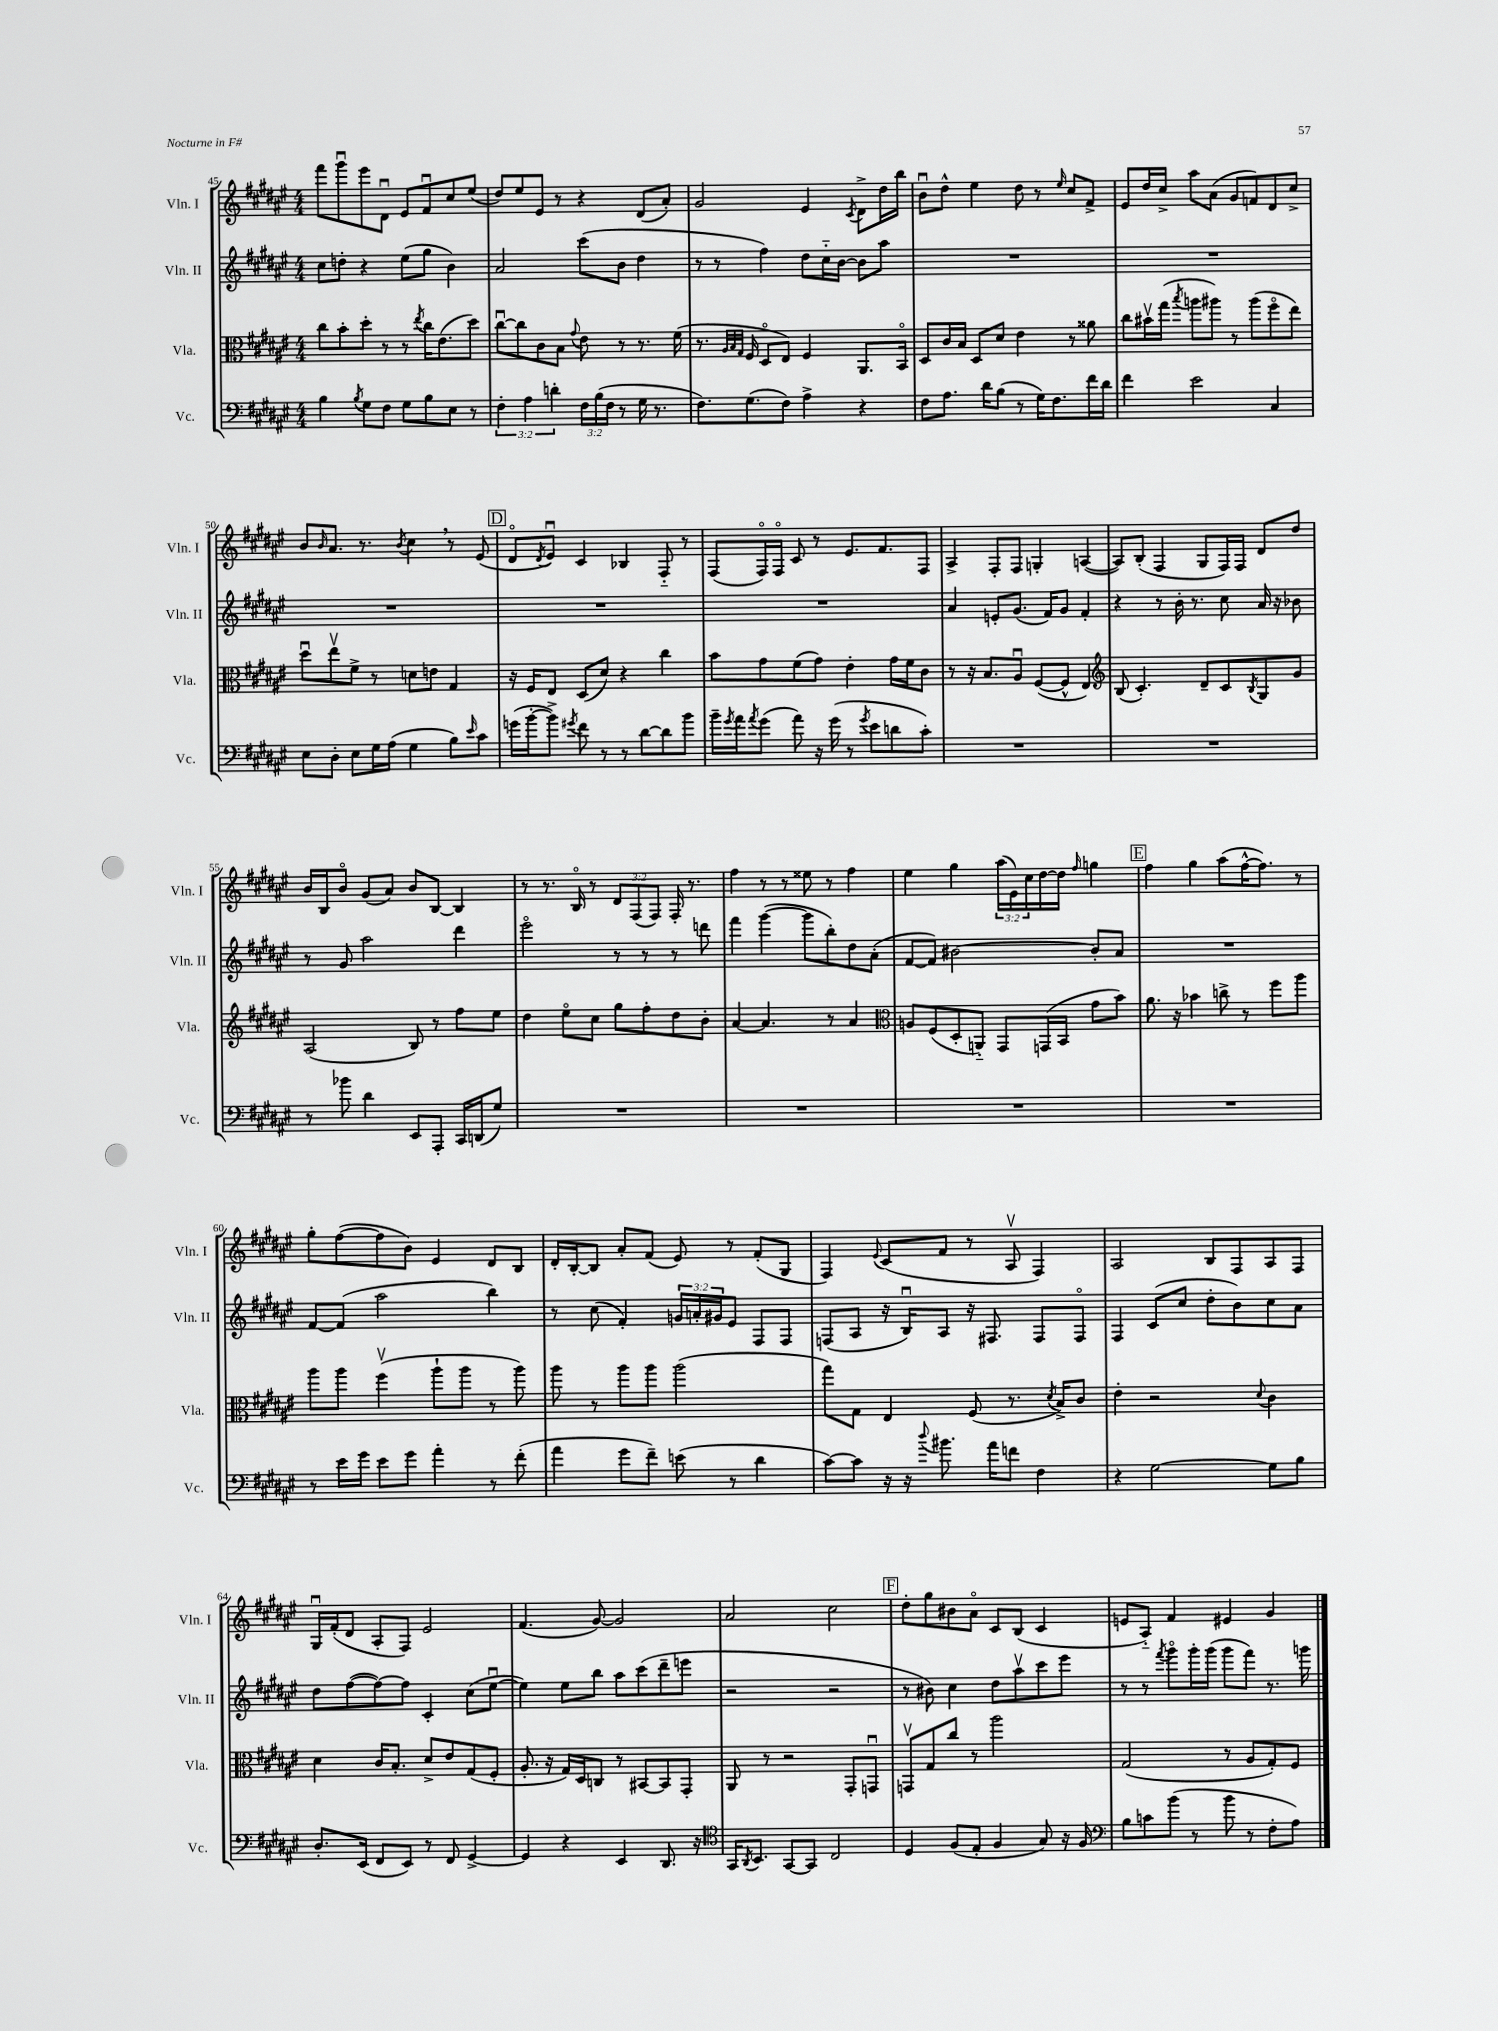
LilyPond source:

<<
\new StaffGroup <<
\new Staff = "s0" \with { instrumentName = "Vln. I" shortInstrumentName = "Vln. I" } {
    \clef treble \key fis \major \numericTimeSignature \time 4/4 \override Staff.TupletNumber.text = #tuplet-number::calc-fraction-text
    fis'''8 gis'''8\downbow eis'''8 dis'8\downbow eis'8 fis'8\downbow cis''8 eis''8( |
    dis''8) eis''8 eis'8 r8 r4 dis'8( ais'8-.) |
    gis'2 eis'4 \acciaccatura { cis'8 } dis'8-> dis''16 b''16 |
    b'8\downbow dis''8-^ eis''4 dis''8 r8 \grace { eis''16 } cis''8 fis'8-> |
    eis'8 dis''16 cis''16-> ais''8 ais'8( gis'8 f'8) dis'8 cis''8-> |
    b'8 \grace { b'16 } ais'8. r8. \acciaccatura { b'8 } cis''4 \breathe r8 eis'8( |
    \mark \markup { \box "D" } dis'8\flageolet \acciaccatura { dis'8 } eis'8\downbow) cis'4 bes4 fis8-_ r8 |
    fis8( fis16\flageolet) fis16\flageolet cis'8 r8 eis'8. fis'8. fis8 |
    ais4-> fis8-. fis8 g4-. a4~( |
    a8) b8-.( fis4 gis8 fis16) fis16 dis'8 dis''8 |
    b'16 b16 b'8\flageolet gis'8( ais'8) b'8 b8~ b4 |
    r8 r8. b16\flageolet r8 \tuplet 3/2 { dis'8 fis8( fis8) } fis16-. r8. |
    fis''4 r8 r8 eisis''8 r8 fis''4 |
    eis''4 gis''4 \tuplet 3/2 { ais''16( eis'16) cis''16 } dis''16~ dis''16 \grace { fis''16 } g''4 |
    \mark \markup { \box "E" } fis''4 gis''4 ais''8( fis''16~-^ fis''8.) r8 |
    gis''8-. fis''8~( fis''8 b'8) eis'4 dis'8 b8 |
    dis'16-. b16~-. b8 ais'8-. fis'8( eis'8) r8 fis'8-.( gis8 |
    fis4) \appoggiatura { eis'8 } cis'8( fis'8 r8 ais8\upbow fis4) |
    ais2 b8 fis8 ais8 fis8 |
    gis16\downbow fis'16-.( dis'8 ais8-. fis8) eis'2 |
    fis'4.( gis'8~) gis'2 |
    ais'2 cis''2 |
    \mark \markup { \box "F" } dis''8-. gis''8 bis'8 ais'8\flageolet cis'8 b8( cis'4 |
    e'8 ais8-_) fis'4 eis'4 gis'4 \bar "|." |
}
\new Staff = "s1" \with { instrumentName = "Vln. II" shortInstrumentName = "Vln. II" } {
    \clef treble \key fis \major \numericTimeSignature \time 4/4 \override Staff.TupletNumber.text = #tuplet-number::calc-fraction-text
    cis''8 d''8-. r4 eis''8( gis''8 b'4) |
    ais'2 cis'''8( b'8 dis''4 |
    r8 r8 fis''4) dis''8 cis''16-_ b'16~ b'8 ais''8 |
    R1 |
    R1 |
    R1 |
    \mark \markup { \box "D" } R1 |
    R1 |
    ais'4 e'8-. gis'8.( fis'16) gis'8 fis'4-. |
    r4 r8 b'16-. r8. cis''8 ais'16 r16 bes'8 |
    r8 gis'8 ais''2 dis'''4 |
    eis'''2\flageolet r8 r8 r8 d'''8 |
    fis'''4 gis'''4~( gis'''8 b''8-.) dis''8 ais'8-.( |
    fis'8~ fis'8) bis'2~ bis'8-. ais'8 |
    \mark \markup { \box "E" } R1 |
    fis'8~ fis'8( ais''2 b''4) |
    r8 cis''8( fis'4-.) \tuplet 3/2 { g'16 a'16-. gis'16 } eis'8 fis8 fis8 |
    f8( ais8 r16 b16\downbow) ais8 r16 fis8. fis8 fis8\flageolet |
    fis4 cis'8( cis''8 dis''8-. b'8) cis''8 ais'8 |
    dis''8 fis''8~( fis''8~) fis''8 cis'4-. cis''8( eis''8~\downbow |
    eis''4) eis''8 b''8 ais''8 cis'''8( dis'''8-- e'''8 |
    r2 r2 |
    \mark \markup { \box "F" } r8 bis'8) cis''4 dis''8 ais''8\upbow cis'''8 eis'''8 |
    r8 r8 \acciaccatura { fis'''8 } gis'''8\flageolet gis'''16-. gis'''16( gis'''8 fis'''8) r8. g'''16 \bar "|." |
}
\new Staff = "s2" \with { instrumentName = "Vla." shortInstrumentName = "Vla." } {
    \clef alto \key fis \major \numericTimeSignature \time 4/4
    cis''8 b'8-. dis''8-. r8 r8 \acciaccatura { eis''8 } cis''16 eis'8.( dis''8) |
    cis''8~\downbow cis''8 cis'8 b8 \appoggiatura { gis'8 } eis'8 r8 r8. fis'16( |
    r8. \grace { ais32 b32 gis32 } fis16 dis8\flageolet eis8) fis4 ais,8. b,16\flageolet |
    dis8 cis'16 b16 dis8 dis'8 eis'4 r8 aisis'8 |
    cis''8 bis'16\upbow gis''16( \acciaccatura { b''8 } a''8 ais''8) r8 ais''8( fis''8\flageolet eis''8) |
    dis''8\downbow eis''8\upbow fis'8-> r8 d'8 e'8 gis4 |
    \mark \markup { \box "D" } r16 fis16 eis8 dis8( dis'8) r4 cis''4 |
    b'8 gis'8 fis'8( gis'8) eis'4-. gis'16 fis'16 cis'8 |
    r8 r16 b8. ais8\downbow fis8~( fis8-^ eis4) |
    \clef treble b8( cis'4.-.) dis'8-- cis'8 \acciaccatura { b8 } gis8 gis'8 |
    ais2( b8) r8 fis''8 eis''8 |
    dis''4 eis''8\flageolet cis''8 gis''8 fis''8-. dis''8 b'8-. |
    ais'4~ ais'4. r8 ais'4 |
    \clef alto a8 fis8( dis8-. a,8-_) gis,8 g,16( b,16 gis'8 b'8) |
    \mark \markup { \box "E" } ais'8. r16 bes'4 c''8-> r8 fis''8 ais''8 |
    ais''8 ais''8 fis''4\upbow( ais''8-! ais''8 r8 ais''8) |
    ais''8 r8 ais''8 ais''8 ais''2( |
    gis''8) gis8 eis4 fis8( r8. \acciaccatura { dis'8 } b16->) cis'8 |
    eis'4-. r2 \appoggiatura { dis'8 } cis'4 |
    dis'4 cis'16 b8.-. dis'8-> eis'8 gis8( fis8-. |
    ais8.-. r16 gis16) dis16 c8 r8 bis,8~ bis,8 gis,8-. |
    ais,8 r8 r2 gis,8-. g,8\downbow |
    \mark \markup { \box "F" } g,8\upbow gis8 cis''8 r8 ais''2 |
    gis2( r8 ais8 gis8-.) fis8 \bar "|." |
}
\new Staff = "s3" \with { instrumentName = "Vc." shortInstrumentName = "Vc." } {
    \clef bass \key fis \major \numericTimeSignature \time 4/4 \override Staff.TupletNumber.text = #tuplet-number::calc-fraction-text
    b4 \acciaccatura { b8 } gis8 fis8 gis8 b8 eis8 r8 |
    \tuplet 3/2 { fis4-. ais4 d'4-. } \tuplet 3/2 { fis16 b16( fis16 } r8 gis16 r8. |
    fis8.) gis8.( fis8) ais4-> r4 |
    fis8 ais8. dis'16 b8( r8 gis16) fis8. fis'16 dis'16 |
    fis'4 eis'2 cis4 |
    eis8 dis8-. eis8 gis16 ais16( gis4 b8) \grace { eis'16 } cis'8 |
    \mark \markup { \box "D" } g'16( b'16~-. b'8->) \acciaccatura { gis'8 } fis'8 r8 r8 dis'8~ dis'8 b'8 |
    b'16-- \acciaccatura { gis'8 } ais'16 \acciaccatura { ais'8 } gis'8( ais'8) r16 gis'16( r8 \acciaccatura { gis'8 } eis'8 d'8 cis'8-.) |
    R1 |
    R1 |
    r8 bes'8 dis'4 eis,8 ais,,8-. cis,16 d,16( gis8) |
    R1 |
    R1 |
    R1 |
    \mark \markup { \box "E" } R1 |
    r8 eis'16 gis'16 eis'8 gis'8 ais'4-. r8 fis'8-.( |
    ais'4 gis'8 fis'8--) e'8( r8 dis'4 |
    cis'8~) cis'8 r16 r16 \appoggiatura { dis''8 } bis'8. ais'16 f'8 fis4 |
    r4 gis2~ gis8 b8 |
    dis8.-. eis,16( fis,8 eis,8) r8 fis,8 gis,4~-> |
    gis,4 r4 eis,4 dis,8. r16 |
    \clef tenor gis,16 \acciaccatura { ais,8 } b,8. gis,8~ gis,8 cis2 |
    \mark \markup { \box "F" } dis4 fis8( eis8-. fis4 gis8) r16 fis16 |
    \clef bass b8 c'8 b'8( r8 b'8 r8 fis8-. ais8) \bar "|." |
}
>>
>>
\layout { \context { \Score currentBarNumber = #45 } }
